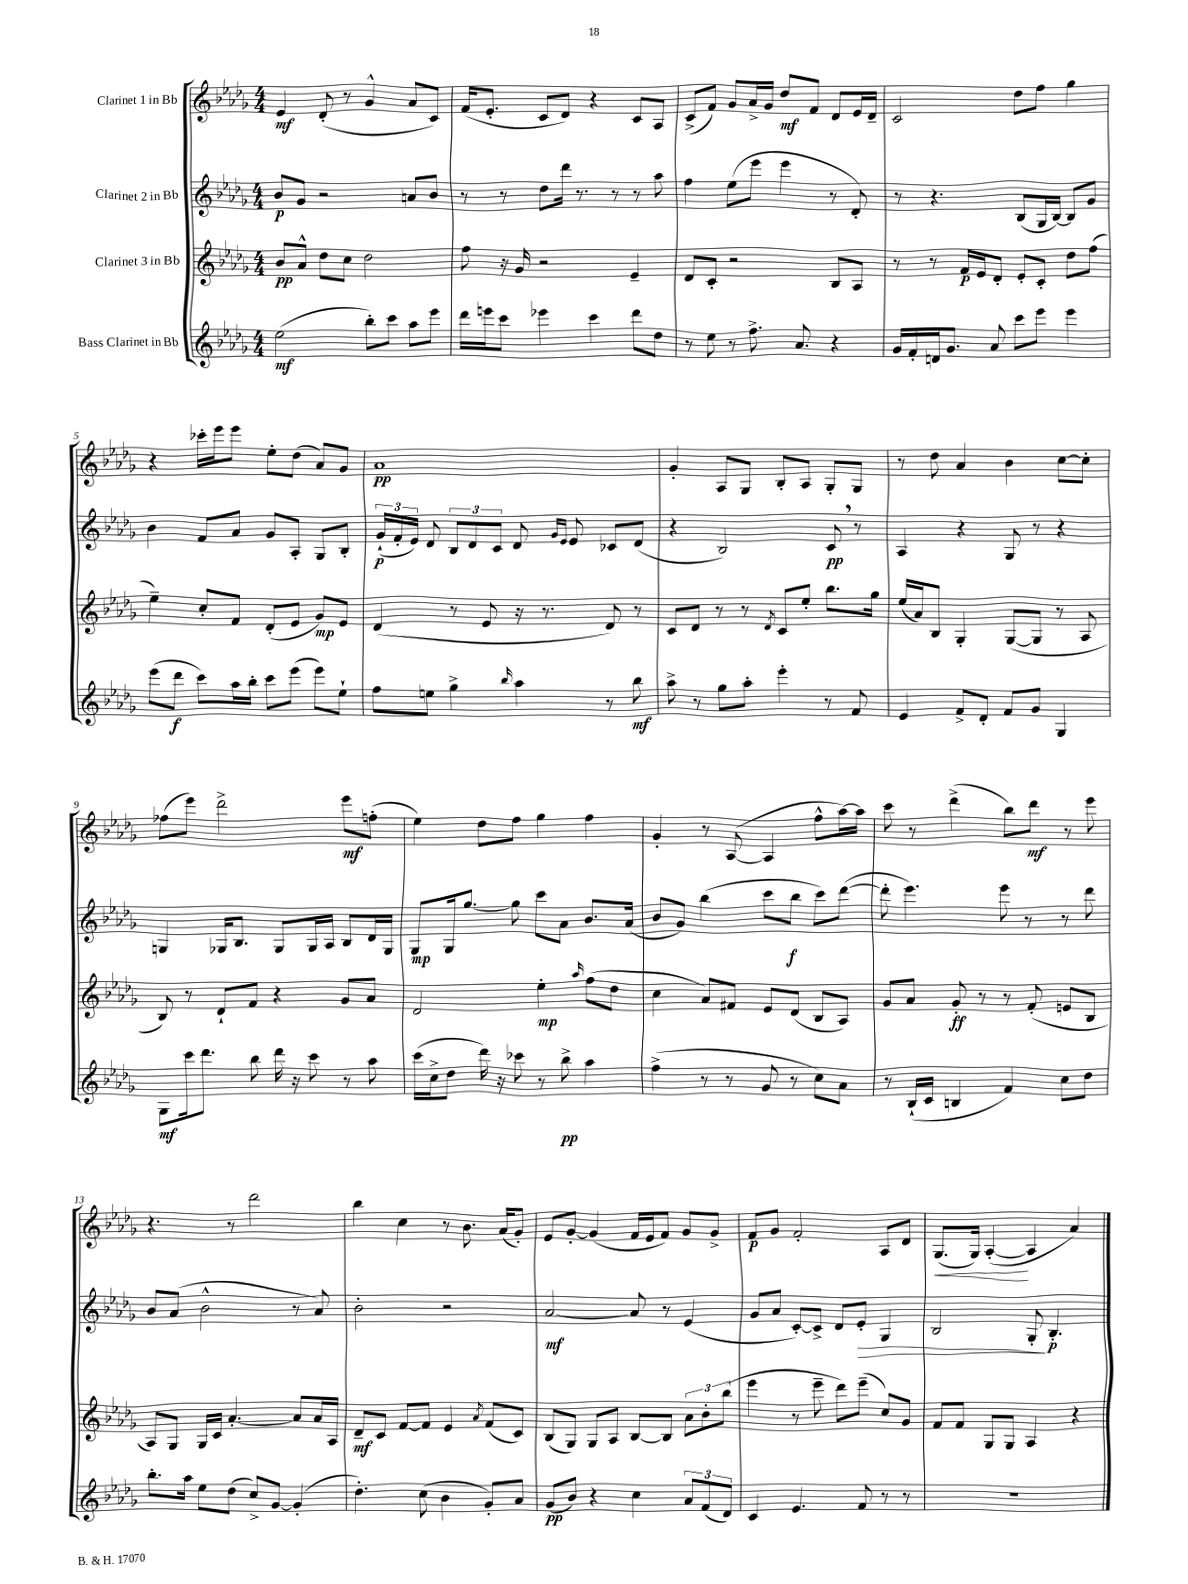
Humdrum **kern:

**kern	**kern	**kern	**kern
*staff4	*staff3	*staff2	*staff1
*clefG2	*clefG2	*clefG2	*clefG2
*k[b-e-a-d-g-]	*k[b-e-a-d-g-]	*k[b-e-a-d-g-]	*k[b-e-a-d-g-]
*M4/4	*M4/4	*M4/4	*M4/4
(2ee-	8b-	8b-	4e-
.	8a-^^	8g-	.
.	8dd-	2r	(8d-'
.	8cc	.	8r
8bb-')	2dd-	.	4g-^^
8ccc	.	.	.
8aa-	.	8a	8a-
8eee-	.	8b-	8c)
=	=	=	=
16ddd-	8ff	8r	(16f
16eee	.	.	8.e-'
8ccc	16r	8r	.
.	16g-	.	.
4eee-	2r	8dd-	8c
.	.	16ddd-	8d-)
.	.	8.r	.
4ccc	.	.	4r
.	.	8r	.
8ddd-	4e-~	8r	8c
8dd-	.	8aa-	8A-
=	=	=	=
8r	8d-	4ff	(8c^
8ee-	8c'	.	8f)
8r	2r	(8ee-	8g-
8.ff^	.	8eee-	16a-^
.	.	.	16g-
.	.	4eee-	8dd-
8.a-	.	.	.
.	.	.	8f
4r	8B-	8r	8d-
.	8A-	8d-')	16e-
.	.	.	16d-~
=	=	=	=
16g-	8r	8r	2c
16f'	.	.	.
16d	8r	4.r	.
8.g-	.	.	.
.	16f	.	.
.	16e-	.	.
8a-	8d-'	.	.
8ccc	8e-'	(8B-	8dd-
8eee-	8c'	16G-	8ff
.	.	[16B-)	.
4eee-	8dd-	8B-]	4gg-
.	(8ff	8g-	.
=	=	=	=
(8eee-	4ee-~)	4b-	4r
8ddd-	.	.	.
8ccc)	8cc'	8f	16ccc-'
.	.	.	16eee-
16aa-	8f	8a-	8eee-
16bb-'	.	.	.
8ccc	(8d-'	8g-	8ee-'
(8eee-	8e-	8A-'	(8dd-
8eee-)	8g-)	8G-	8a-)
8ee-`	8e-	8B-'	8g-
=	=	=	=
8ff	(4d-	(24g-`	1a-
.	.	24f'	.
.	.	24e-)	.
8ee	.	8d-	.
4gg-^	8r	12B-	.
.	.	12d-	.
.	8e-	.	.
.	.	12c	.
16qqbb-	.	.	.
4aa-	16r	8d-	.
.	8.r	.	.
.	.	16qqg-	.
.	.	16qqe-	.
.	.	8e-	.
8r	8d-)	8c-	.
8bb-	8r	(8d-	.
=	=	=	=
8aa-^	8c	4r	4g-'
8r	8d-	.	.
8gg-	8r	2B-)	8A-
8aa-'	8r	.	8G-
.	8qd-	.	.
4eee-'	8c	.	8B-'
.	8ee-'	.	8A-
8r	8.bb-	8c	8G-'
8f	.	8r	8G-
.	16gg-	.	.
=	=	=	=
4e-	(16ee-	4A-	8r
.	16a-)	.	.
.	8B-	.	8dd-
8f^	4G-'	4r	4a-
8d-'	.	.	.
8f	([8G-	8G-	4b-
8g-	8G-]	8r	.
4G-	8r	4r	[8cc
.	8A-	.	8cc']
=	=	=	=
8G-	8B-)	4G	(8ff-
16ccc	8r	.	8eee-)
8.ddd-	.	.	.
.	8d-`	16G-	2ddd-^
.	.	8.B-	.
8bb-	8f	.	.
16ddd-	4r	8G-	.
16r	.	.	.
8ccc	.	16G-	.
.	.	16A-	.
8r	8g-	8B-	8eee-
8aa-	8a-	16d-	(8ff'
.	.	16G-	.
=	=	=	=
(16ccc	2d-	8G-	4ee-)
16cc^	.	.	.
8dd-	.	16G-	.
.	.	[8.gg-	.
16ddd-)	.	.	8dd-
16r	.	.	.
8ccc-	.	8gg-]	8ff
8r	4ee-'	8ccc	4gg-
8bb-^	.	8a-	.
.	16qqaa-	.	.
4aa-	(8ff	8.b-	4ff
.	8dd-	.	.
.	.	(16a-	.
=	=	=	=
(4ff^	4cc	8b-	4g-'
.	.	8g-)	.
8r	8a-)	(4bb-	8r
8r	8f#	.	([8A-
8g-	8e-	8ccc	4A-]
8r	(8d-	8bb-	.
8cc)	8B-	8ccc)	8ff^^
8a-	8A-)	([8ddd-	[16aa-)
.	.	.	16aa-]
=	=	=	=
8r	8g-	8ddd-']	8ccc
(16B-`	8a-	4.eee-)	8r
16c	.	.	.
4B	8g-'	.	(4ddd-^
.	8r	.	.
4f)	8r	8eee-	8bb-)
.	(8f'	8r	8ddd-
8cc	8e	8r	8r
8dd-	8B-	8ddd-	8eee-
=	=	=	=
8.bb-'	8A-)	8b-	4.r
.	8G-	(8a-	.
16aa-	.	.	.
8ee-	16G-	2b-^^	.
.	16c	.	.
(8dd-	[4.a-'	.	8r
8cc^)	.	.	2ddd-
[8g-	.	.	.
(4g-']	8a-]	8r	.
.	16a-	8a-)	.
.	16A-	.	.
=	=	=	=
4.dd-')	8d-~	2b-'	4bb-
.	8c	.	.
.	[8f	.	4cc
(8cc	8f]	.	.
4b-	4e-	2r	8r
.	.	.	8.b-
.	8qa-	.	.
8g-')	(8f	.	.
.	.	.	(16a-
8a-	8c)	.	8g-')
=	=	=	=
(8g-	(8B-	[2a-	8e-
8b-)	8G-)	.	[8g-'
4r	8G-	.	(4g-]
.	8A-	.	.
4cc	[8B-	8a-]	16f
.	.	.	16e-
.	8B-]	8r	8f)
12a-	12a-	(4e-	8g-
(12f	12b-'	.	.
.	.	.	8g-^
12d-)	(12bb-	.	.
=	=	=	=
4c	4eee-	8g-	8f
.	.	8a-	8g-
4.e-	8r	[8c')	2f'
.	8eee-~	8c^]	.
.	8ddd-)	8d-	.
8f	(8eee-~	8e-'	.
8r	8cc)	4G-	8A-
8r	8g-	.	8d-
=	=	=	=
1r	8f	2B-	(8.G-
.	8f	.	.
.	.	.	16G-)
.	8G-	.	([4A-'
.	8G-	.	.
.	4A-	8G-'	4A-]
.	.	4.B-'	.
.	4r	.	4a-)
==	==	==	==
*-	*-	*-	*-
